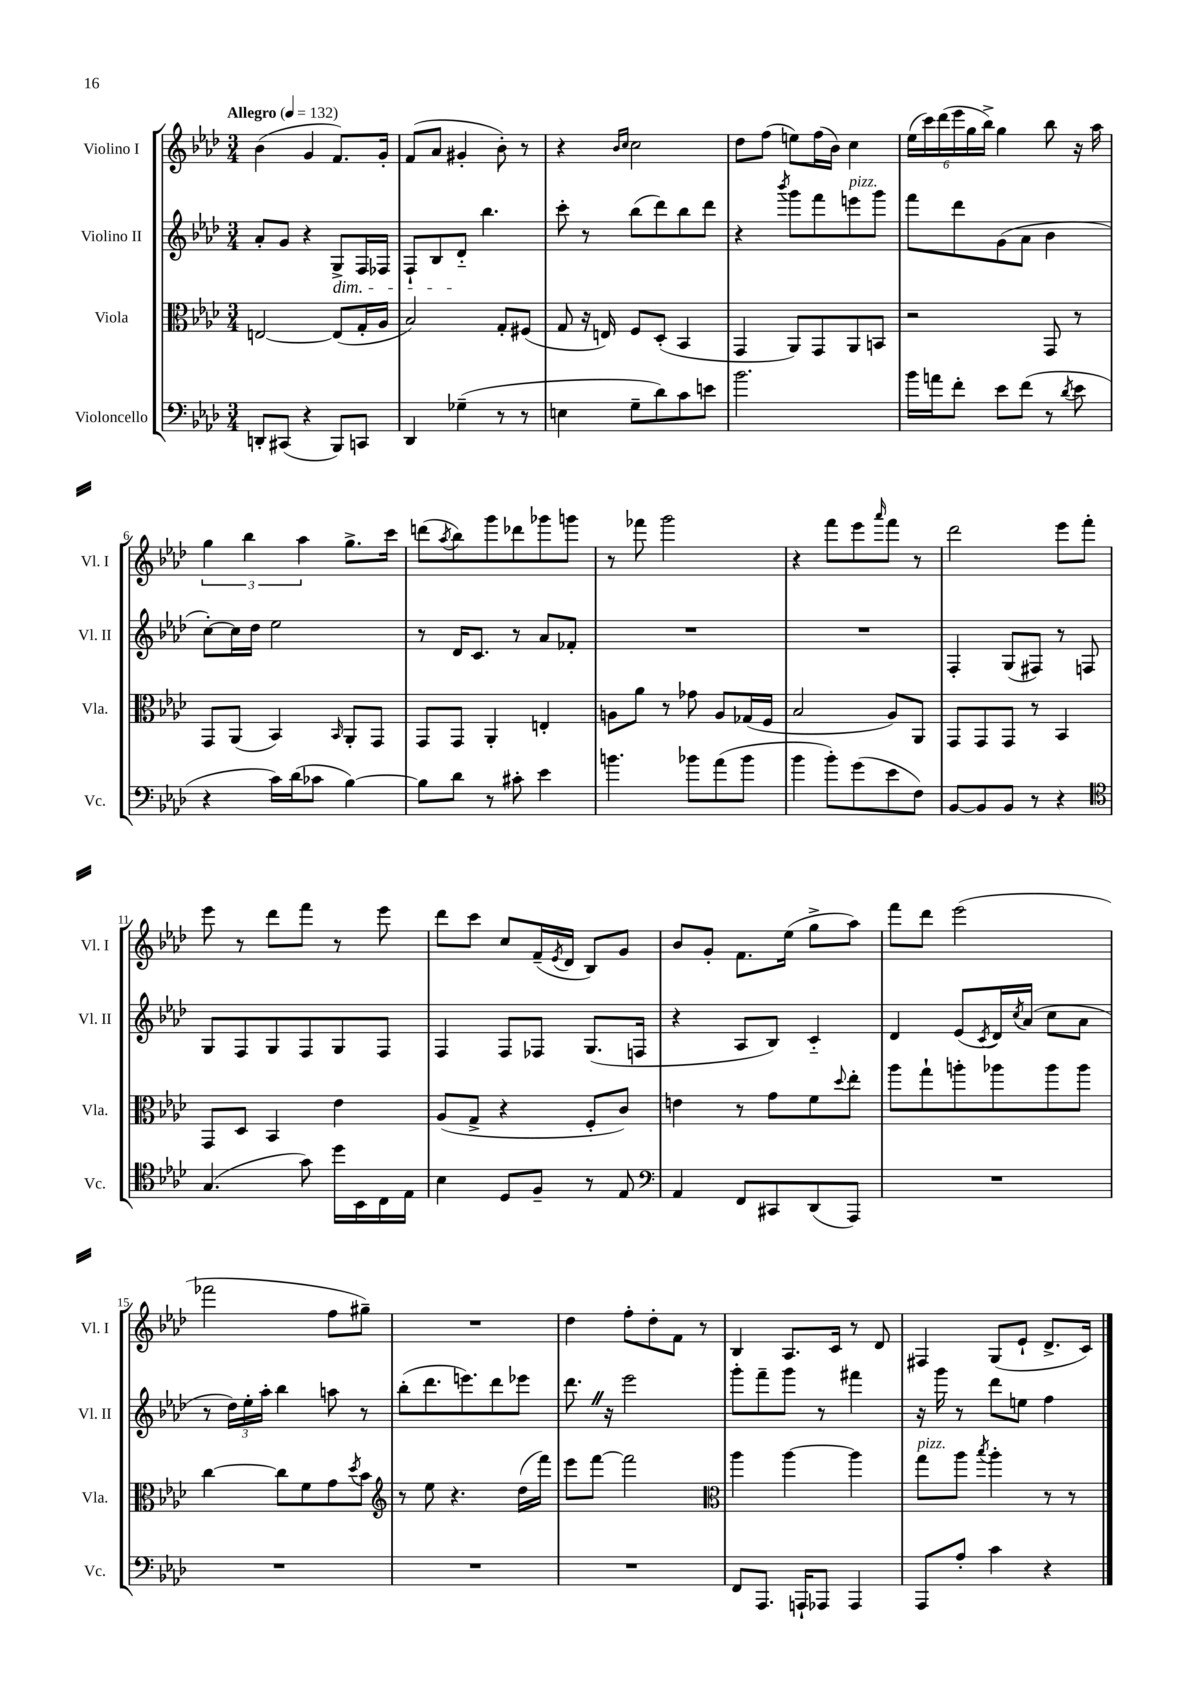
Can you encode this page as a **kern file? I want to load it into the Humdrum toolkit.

**kern	**kern	**kern	**kern
*staff4	*staff3	*staff2	*staff1
*clefF4	*clefC3	*clefG2	*clefG2
*k[b-e-a-d-]	*k[b-e-a-d-]	*k[b-e-a-d-]	*k[b-e-a-d-]
*M3/4	*M3/4	*M3/4	*M3/4
*MM132	*MM132	*MM132	*MM132
8DD'	[2E	8a-'	(4b-
(8CC#	.	8g	.
4r	.	4r	4g
8BBB-)	(8E]	8G^	8.f)
8CC	16G'	16F	.
.	16A-	16F-	16g'
=	=	=	=
4DD-	2B-)	8F`	(8f
.	.	8B-	8a-
(4G-~	.	8d-'~	4g#'
.	.	4.bb-	.
8r	8G'	.	8b-')
8r	(8F#	.	8r
=	=	=	=
4E	8G	8ccc'	4r
.	16r	8r	.
.	16E)	.	.
.	.	.	16qqb-
.	.	.	16qqcc
8G~	8F	(8bb-	2cc
8d-)	(8D-'	8ddd-)	.
8c	4BB-	8bb-	.
8e	.	8ddd-	.
=	=	=	=
2.b-	4GG	4r	8dd-
.	.	.	(8ff
.	.	8qbbb-	.
.	8AA-)	8ggg	8ee)
.	8GG	8fff	(16ff
.	.	.	16b-)
.	8AA-	8eee	4cc
.	8BB	8ggg	.
=	=	=	=
16b-	2r	8fff	(24ee-
.	.	.	24ccc)
16a	.	.	.
.	.	.	(24ddd-
8f'	.	8ddd-	24eee-
.	.	.	24gg
.	.	.	24bb-^)
8e-	.	(8g	4gg
(8f	.	8a-	.
8r	8GG	4b-	8bb-
8qd-	.	.	.
8e-	8r	.	16r
.	.	.	16aa-
=	=	=	=
4r	8GG	[8cc')	6gg
.	(8AA-	16cc]	.
.	.	.	6bb-
.	.	16dd-	.
16c)	4BB-)	2ee-	.
(16d-	.	.	.
.	.	.	6aa-
8c-	.	.	.
.	16qqBB-	.	.
[4B-)	8AA-'	.	8.gg^
.	8GG	.	.
.	.	.	16ccc
=	=	=	=
8B-]	8GG	8r	(8ddd
.	.	.	8qaa-
8d-	8GG	16d-	8bb-)
.	.	8.c	.
8r	4AA-'	.	8ggg
8c#'	.	8r	8ddd-
4e-	4E'	8a-	8ggg-
.	.	8f-'	8ggg
=	=	=	=
4.b	8A	2.r	8r
.	8a-	.	8fff-
.	8r	.	2ggg
8b-	8g-	.	.
(8a-	8A	.	.
8b-	(16G-	.	.
.	16F	.	.
=	=	=	=
4b-	2B-	2.r	4r
8b-')	.	.	8fff
(8g	.	.	8eee-
.	.	.	16qqaaa-
8e-	8A-)	.	8fff
8F)	8AA-	.	8r
=	=	=	=
[8BB-	8GG	4F'	2ddd-
8BB-]	8GG	.	.
8BB-	8GG	(8G	.
8r	8r	8F#)	.
4r	4BB-	8r	8eee-
.	.	8F	8fff'
=	=	=	=
*clefC4	*	*	*
(4.G	8GG	8G	8eee-
.	8D-	8F	8r
.	4BB-	8G	8ddd-
8g)	.	8F	8fff
16dd-	4e-	8G	8r
16BB-	.	.	.
16C	.	8F	8eee-
16E-	.	.	.
=	=	=	=
4B-	(8A-	4F	8ddd-
.	8G^	.	8ccc
8D-	4r	8F	8cc
8F~	.	8F-	(16f~
.	.	.	8qe-
.	.	.	16d-
8r	8F'	(8.G	8B-)
8E-	8c)	.	8g
.	.	16F	.
=	=	=	=
*clefF4	*	*	*
4AA-	4e	4r	8b-
.	.	.	8g'
8FF	8r	8A-	8.f
8CC#	8g	8B-)	.
.	.	.	(16ee-
(8DD-	8f	4c'~	8gg^
.	8qqdd-	.	.
8AAA-)	8ee-'	.	8aa-)
=	=	=	=
2.r	8aa-	4d-	8fff
.	8gg`	.	8ddd-
.	8aa'	(8e-	(2eee-
.	.	8qc	.
.	8aa-	16d-)	.
.	.	8qcc	.
.	.	(16a-	.
.	8aa-	8cc	.
.	8aa-	8a-	.
=	=	=	=
2.r	[4cc	8r	2fff-
.	.	24dd-)	.
.	.	24ee-'	.
.	.	24aa-'	.
.	8cc]	4bb-	.
.	8f	.	.
.	8g	8aa	8ff
.	8qdd-	.	.
.	8b-	8r	8gg#~)
=	=	=	=
*	*clefG2	*	*
2.r	8r	(8bb-'	2.r
.	8ee-	8.ddd-	.
.	4.r	.	.
.	.	8.eee)	.
.	.	8ddd-	.
.	(16dd-	8eee-	.
.	16fff)	.	.
=	=	=	=
2.r	8eee-	8.ddd-	4dd-
.	[8fff	.	.
.	.	16r	.
.	2fff]	2eee-	8ff'
.	.	.	8dd-'
.	.	.	8f
.	.	.	8r
=	=	=	=
*	*clefC3	*	*
8FF	4aa-	8ggg'	4B-
8.AAA-	.	8fff~	.
.	[4aa-	8ggg	8.A-
16AAA`	.	.	.
8AAA-	.	8r	.
.	.	.	16c
4AAA-	4aa-]	4fff#	8r
.	.	.	8d-
=	=	=	=
8AAA-	8gg	16r	4F#
.	.	16ggg	.
8A-'	8aa-	8r	.
.	8qbb-	.	.
4c	4aa-'	8ddd-	(8G
.	.	8ee	8e-`
4r	8r	4ff	8.d-^
.	8r	.	.
.	.	.	16c)
==	==	==	==
*-	*-	*-	*-
